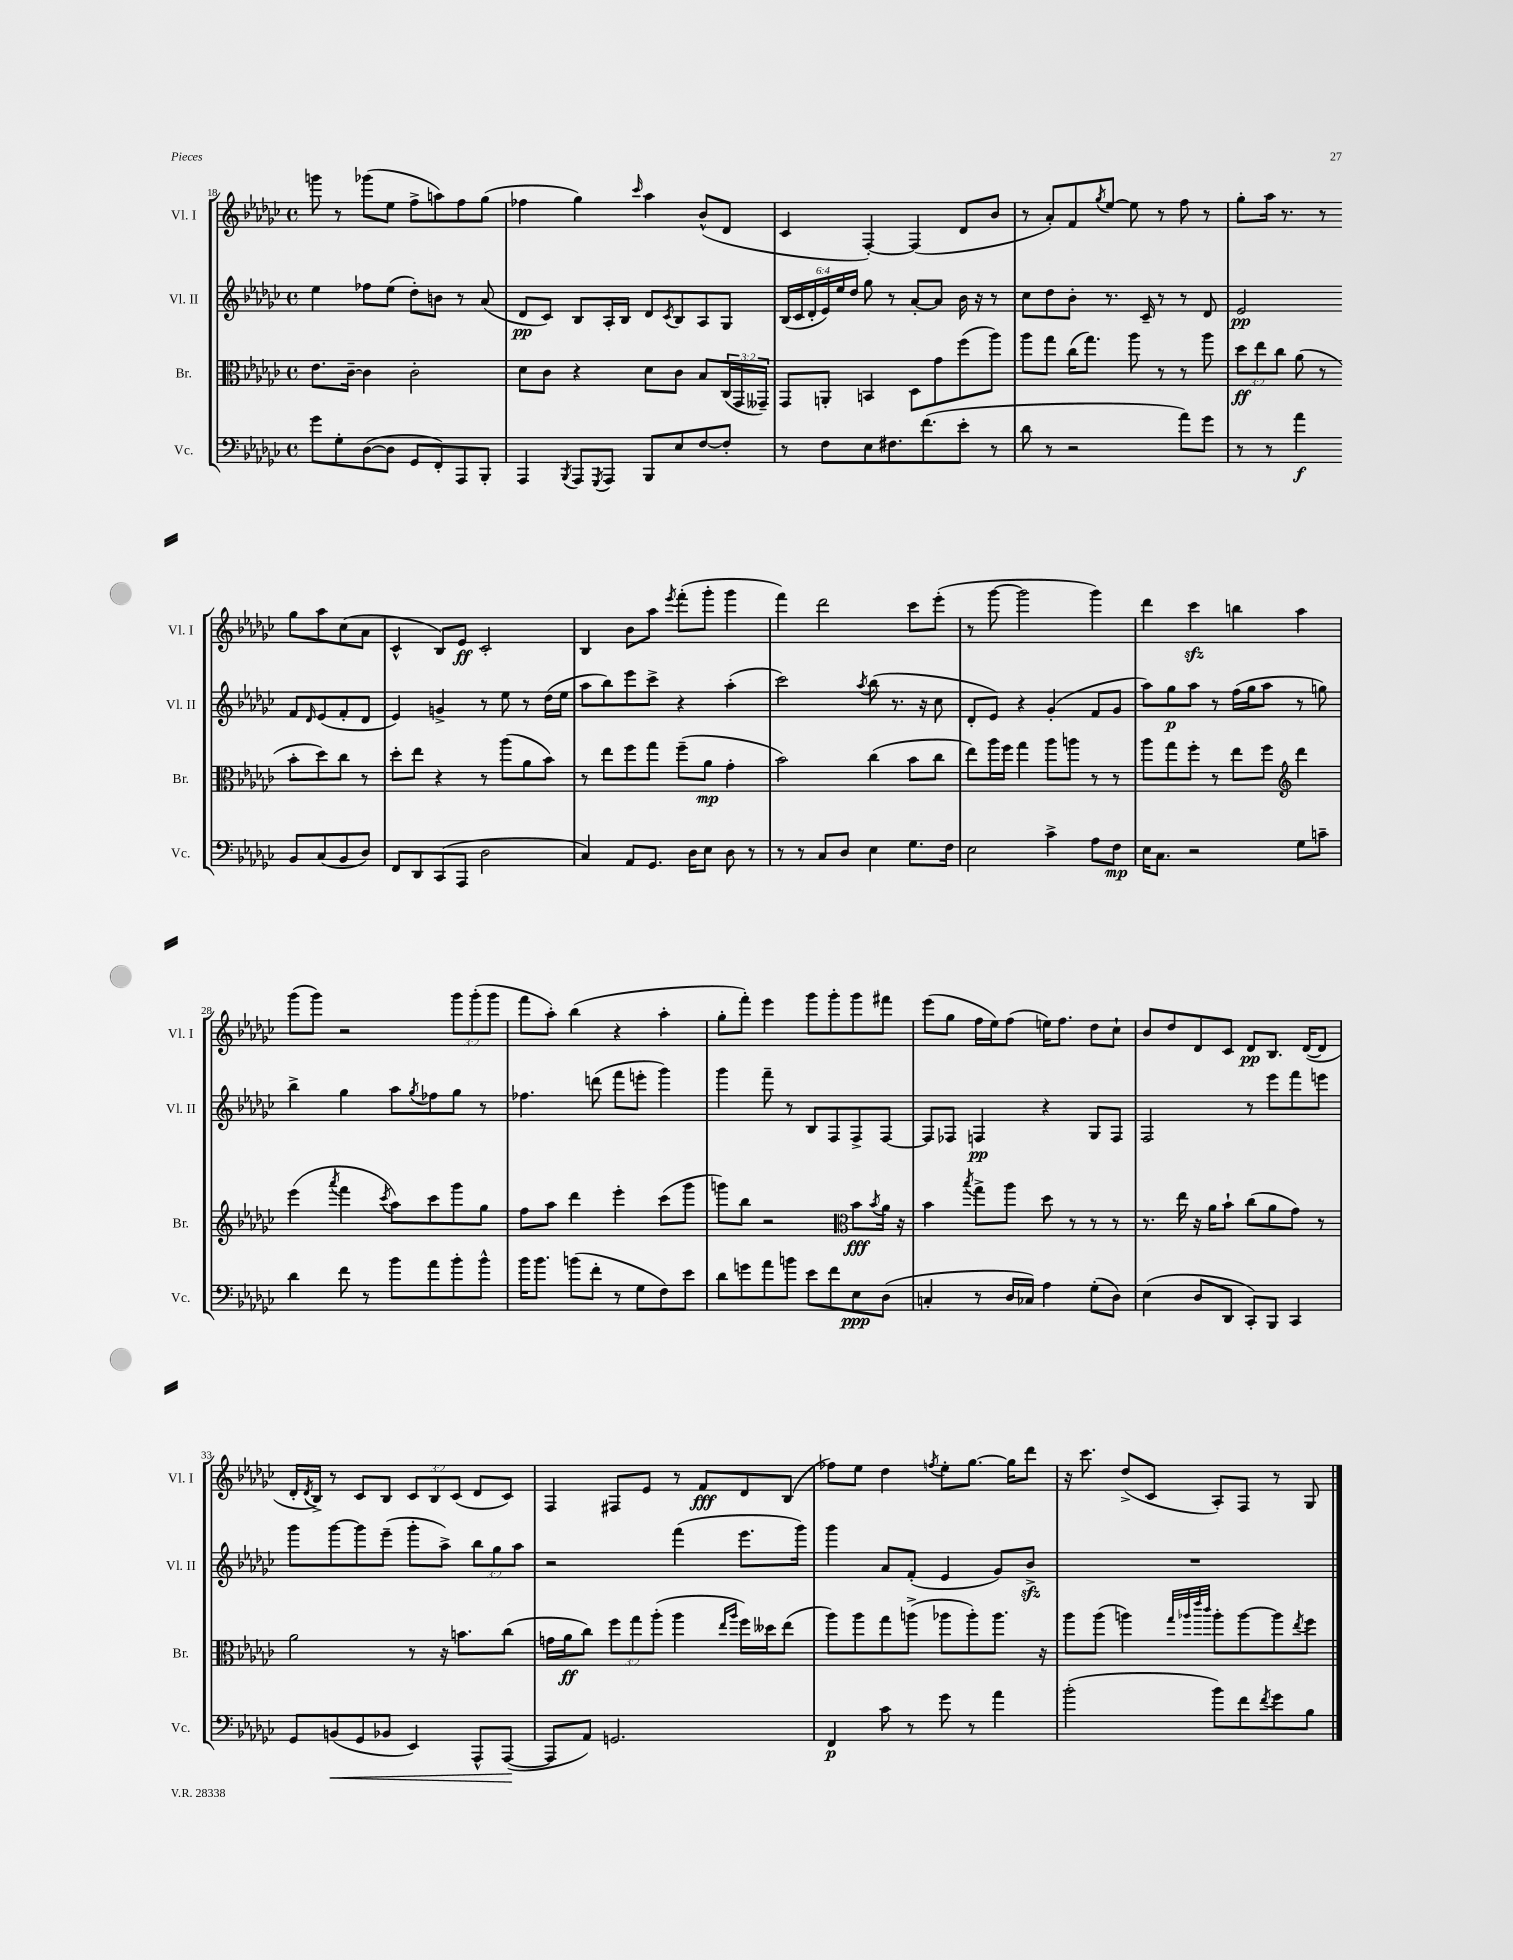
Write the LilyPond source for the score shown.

<<
\new StaffGroup <<
\new Staff = "s0" \with { instrumentName = "Vl. I" shortInstrumentName = "Vl. I" } {
    \clef treble \key ges \major \defaultTimeSignature \time 4/4 \override Staff.TupletNumber.text = #tuplet-number::calc-fraction-text
    g'''8 r8 ges'''8( ees''8 f''8-> a''8) f''8 ges''8( |
    fes''4 ges''4) \grace { ces'''16 } aes''4 bes'8-^( des'8 |
    ces'4 f4~-.) f4( des'8 bes'8 |
    r8 aes'8-.) f'8 \acciaccatura { ges''8 } ees''8~ ees''8 r8 f''8 r8 |
    ges''8-. aes''16 r8. r8 ges''8 aes''8 ces''8( aes'8 |
    ces'4-^ bes8) ees'8\ff ces'2-. |
    bes4 bes'8 aes''8 \acciaccatura { ees'''8 } f'''8-.( ges'''8-. ges'''4 |
    f'''4) des'''2 ces'''8 ees'''8-.( |
    r8 ges'''8~ ges'''2 ges'''4) |
    des'''4 ces'''4\sfz b''4 aes''4 |
    ges'''8( ges'''8) r2 \tuplet 3/2 { ges'''8 ges'''8-.( ges'''8 } |
    f'''8 aes''8-.) bes''4( r4 aes''4-. |
    ges''8-. f'''8-.) ees'''4 ges'''8 ges'''8-. ges'''8 fis'''8 |
    ees'''8( ges''8 f''16 ees''16) f''8( e''16) f''8. des''8 ces''8-! |
    bes'8 des''8 des'8 ces'8 des'8\pp bes8. des'16~( des'8 |
    des'16-. \acciaccatura { des'8 } bes16->) r8 ces'8 bes8 \tuplet 3/2 { ces'8 bes8 ces'8( } des'8 ces'8) |
    f4 fis8 ees'8 r8 f'8\fff des'8 bes8( |
    fes''8) ees''8 des''4 \acciaccatura { f''8 } ees''8-. ges''8.~ ges''16 des'''8 |
    r16 ces'''8. des''8->( ces'8 aes8-.) f8 r8 ges8 \bar "|." |
}
\new Staff = "s1" \with { instrumentName = "Vl. II" shortInstrumentName = "Vl. II" } {
    \clef treble \key ges \major \defaultTimeSignature \time 4/4 \override Staff.TupletNumber.text = #tuplet-number::calc-fraction-text
    ees''4 fes''8 ees''8( des''8-.) b'8 r8 aes'8( |
    des'8\pp ces'8) bes8 aes16-. bes16 des'8 \acciaccatura { ces'8 } bes8 aes8 ges8 |
    \tuplet 6/4 { bes16( ces'16 des'16-. ees'16) ees''16 des''16 } ges''8 r8 aes'8~-. aes'8 bes'16 r16 r8 |
    ces''8 des''8 bes'8-. r8. ces'16-- r8 r8 des'8 |
    ees'2\pp f'8 \grace { des'16 } ees'8( f'8-. des'8 |
    ees'4) g'4-> r8 ees''8 r8 des''16( ees''16 |
    aes''8 bes''8) ees'''8 ces'''8-> r4 aes''4-.( |
    ces'''2) \acciaccatura { aes''8 } bes''8( r8. r16 ces''8 |
    des'8-. ees'8) r4 ges'4-.( f'8 ges'8 |
    aes''8) ges''8\p aes''8 r8 f''16( ges''16 aes''8 r8 g''8) |
    bes''4-> ges''4 aes''8 \acciaccatura { ges''8 } fes''8 ges''8 r8 |
    fes''4. d'''8( f'''8 e'''8-. ges'''4) |
    ges'''4 f'''8-- r8 bes8 f8 f8-> f8~ |
    f8 fes8 f4\pp r4 ges8 f8 |
    f2 r8 ees'''8 f'''8 e'''8 |
    ges'''8 ges'''8~ ges'''8 ees'''8--( ges'''8-. aes''8->) \tuplet 3/2 { bes''8 ges''8 aes''8 } |
    r2 f'''4( ees'''8. ges'''16) |
    ges'''4 aes'8 f'8-.( ees'4 ges'8) bes'8->\sfz |
    R1 \bar "|." |
}
\new Staff = "s2" \with { instrumentName = "Br." shortInstrumentName = "Br." } {
    \clef alto \key ges \major \defaultTimeSignature \time 4/4 \override Staff.TupletNumber.text = #tuplet-number::calc-fraction-text
    ees'8. ces'16~-- ces'4 ces'2-. |
    des'8 ces'8 r4 des'8 ces'8 bes8 \tuplet 3/2 { ces16( ges,16 geses,16--) } |
    ges,8 a,8-. b,4 des8 ges'8 f''8( aes''8) |
    aes''8 ges''8 ces''16( ges''8.) aes''8 r8 r8 aes''8 |
    \tuplet 3/2 { des''8\ff ees''8 ces''8 } aes'8( r8 bes'8-. des''8) ces''8 r8 |
    des''8-. ees''8 r4 r8 aes''8( aes'8 bes'8) |
    r8 ees''8 f''8 ges''8 f''8--( aes'8\mp ges'4-. |
    bes'2) ces''4( bes'8 ces''8 |
    ees''8) aes''16 f''16 ges''4 aes''8 a''8 r8 r8 |
    aes''8 ges''8 f''8-. r8 ees''8 f''8 \clef treble des'''4 |
    ees'''4( \acciaccatura { aes'''8 } f'''4 \acciaccatura { ces'''8 } aes''8) ces'''8 ges'''8 ges''8 |
    f''8 aes''8 des'''4 ees'''4-. ces'''8( ges'''8 |
    g'''8) bes''8 r2 \clef alto bes'8\fff \acciaccatura { bes'8 } aes'16 r16 |
    bes'4 \acciaccatura { bes''8 } ges''8-> aes''8 des''8 r8 r8 r8 |
    r8. ees''16 r16 aes'16 bes'8-! ces''8( aes'8 ges'8) r8 |
    aes'2 r8 r16 b'8. ces''8( |
    g'16 aes'16\ff ces''8) \tuplet 3/2 { f''8 ges''8 aes''8-.( } aes''4 \grace { ees''16 aes''16 } f''16) deses''16 ees''8( |
    aes''8) aes''8 ges''8 a''8->( aes''8 aes''8-.) aes''8. r16 |
    aes''8 aes''8( a''4) \grace { ges''32 aes''32 ees'''32 ces'''32 } aes''8-. aes''8~ aes''8 \acciaccatura { ees''8 } f''8 \bar "|." |
}
\new Staff = "s3" \with { instrumentName = "Vc." shortInstrumentName = "Vc." } {
    \clef bass \key ges \major \defaultTimeSignature \time 4/4
    ges'8 ges8-. des8~( des8 ges,8 f,8-.) aes,,8 bes,,8-. |
    aes,,4 \acciaccatura { bes,,8 } aes,,8 \acciaccatura { ges,,8 } aes,,8 bes,,8 ees8 f8~ f8-. |
    r8 f8 ees8 fis8. f'8.( ees'8-. r8 |
    des'8 r8 r2 aes'8) ges'8 |
    r8 r8 aes'4\f bes,8 ces8( bes,8 des8) |
    f,8 des,8 ces,8( aes,,8 des2 |
    ces4) aes,8 ges,8. des16 ees8 des8 r8 |
    r8 r8 ces8 des8 ees4 ges8. f16 |
    ees2 ces'4-> aes8 f8\mp |
    ees16 ces8. r2 ges8 c'8-- |
    des'4 f'8 r8 bes'8 aes'8 bes'8-. bes'8-^ |
    bes'16 bes'8. b'8( f'8-. r8 ges8 f8) ees'8 |
    des'8 g'8 aes'8 b'8 ees'8 f'8 ees8\ppp des8( |
    c4-. r8 des16 ces16) aes4 ges8-.( des8) |
    ees4( des8 des,8 ces,8-.) bes,,8 ces,4 |
    ges,8 b,8\<( ges,8 bes,8 ees,4) aes,,8-^ aes,,8~\!( |
    aes,,8 aes,8) g,2. |
    f,4\p ces'8 r8 ges'8 r8 aes'4 |
    bes'2-.( bes'8) f'8 \acciaccatura { f'8 } ges'8 bes8 \bar "|." |
}
>>
>>
\layout { \context { \Score currentBarNumber = #18 } }
